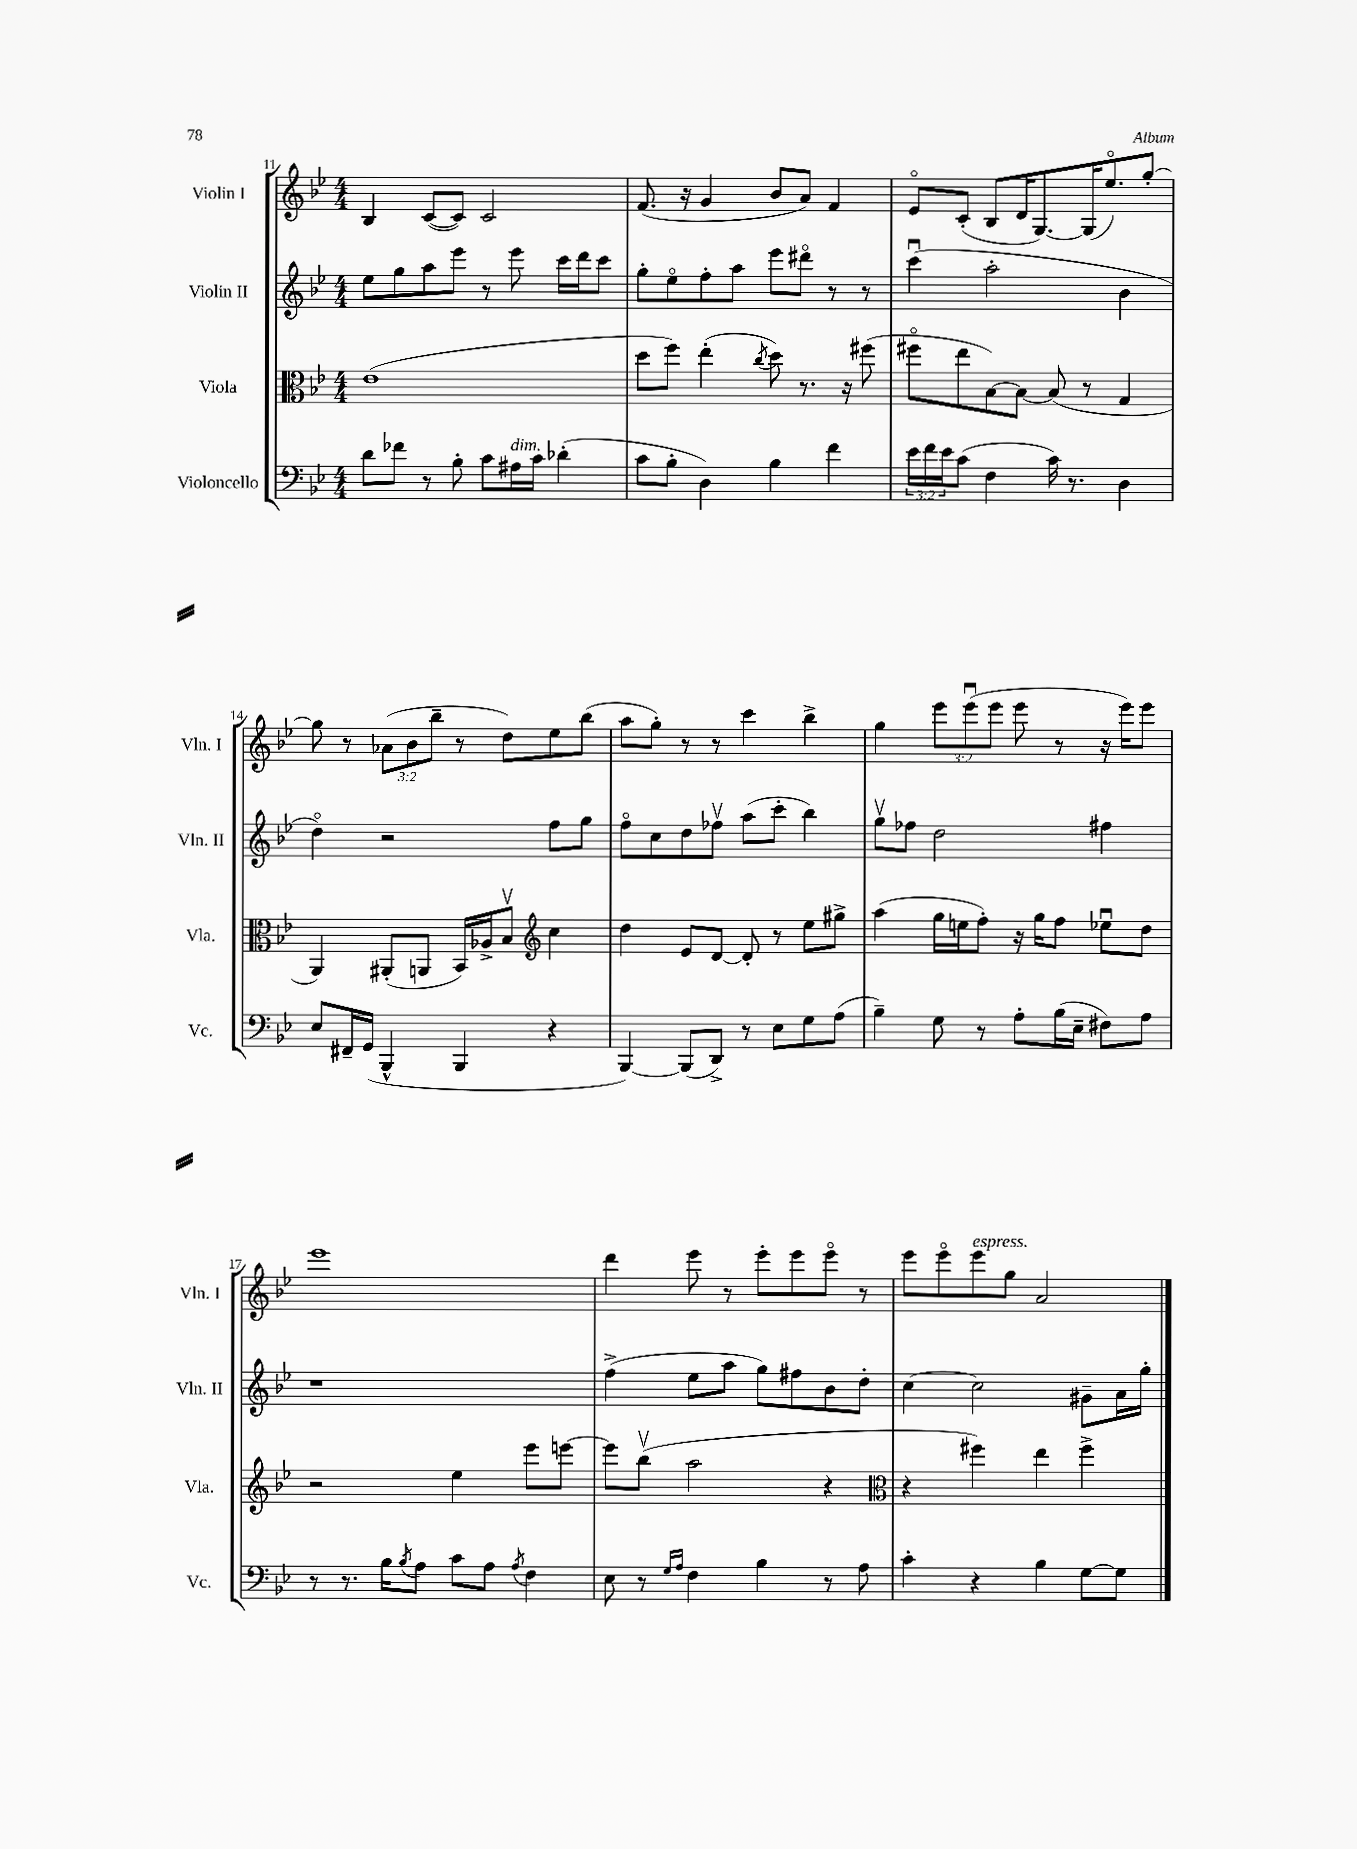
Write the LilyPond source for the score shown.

<<
\new StaffGroup <<
\new Staff = "s0" \with { instrumentName = "Violin I" shortInstrumentName = "Vln. I" } {
    \clef treble \key bes \major \numericTimeSignature \time 4/4 \override Staff.TupletNumber.text = #tuplet-number::calc-fraction-text
    bes4 c'8~( c'8) c'2 |
    f'8.( r16 g'4 bes'8 a'8) f'4 |
    ees'8\flageolet c'8-.( bes8 d'16 g8.~) g16( ees''8.\flageolet) g''8~-. |
    g''8 r8 \tuplet 3/2 { aes'8( bes'8 bes''8-- } r8 d''8) ees''8 bes''8( |
    a''8 g''8-.) r8 r8 c'''4 bes''4-> |
    g''4 \tuplet 3/2 { ees'''8 ees'''8\downbow( ees'''8 } ees'''8 r8 r16 ees'''16) ees'''8 |
    ees'''1 |
    d'''4 ees'''8 r8 ees'''8-. ees'''8 ees'''8\flageolet r8 |
    ees'''8 ees'''8\flageolet ees'''8^\markup { \italic "espress." } g''8 a'2 \bar "|." |
}
\new Staff = "s1" \with { instrumentName = "Violin II" shortInstrumentName = "Vln. II" } {
    \clef treble \key bes \major \numericTimeSignature \time 4/4
    ees''8 g''8 a''8 ees'''8 r8 ees'''8 c'''16 d'''16 c'''8 |
    g''8-. ees''8\flageolet f''8-. a''8 ees'''8 dis'''8\flageolet r8 r8 |
    c'''4\downbow( a''2-. bes'4 |
    d''4\flageolet) r2 f''8 g''8 |
    f''8\flageolet c''8 d''8 fes''8\upbow a''8( c'''8-. bes''4) |
    g''8\upbow fes''8 d''2 fis''4 |
    r1 |
    f''4->( ees''8 a''8 g''8) fis''8 bes'8 d''8-. |
    c''4~ c''2 gis'8-- a'16 g''16-. \bar "|." |
}
\new Staff = "s2" \with { instrumentName = "Viola" shortInstrumentName = "Vla." } {
    \clef alto \key bes \major \numericTimeSignature \time 4/4
    ees'1( |
    d''8 f''8) ees''4-.( \acciaccatura { c''8 } d''8) r8. r16 fis''8( |
    fis''8\flageolet ees''8 bes8~) bes8~ bes8( r8 g4 |
    a,4) ais,8-.( a,8 bes,16) aes16-> bes8\upbow \clef treble c''4 |
    d''4 ees'8 d'8~ d'8-. r8 ees''8 gis''8-> |
    a''4( g''16 e''16 f''8-.) r16 g''16 f''8 ees''8\downbow d''8 |
    r2 ees''4 ees'''8 e'''8~ |
    e'''8 bes''8\upbow( a''2 r4 |
    \clef alto r4 fis''4) ees''4 fis''4-> \bar "|." |
}
\new Staff = "s3" \with { instrumentName = "Violoncello" shortInstrumentName = "Vc." } {
    \clef bass \key bes \major \numericTimeSignature \time 4/4 \override Staff.TupletNumber.text = #tuplet-number::calc-fraction-text
    d'8 fes'8 r8 bes8-. c'8 ais16^\markup { \italic "dim." } c'16 des'4-.( |
    c'8 bes8-. d4) bes4 f'4 |
    \tuplet 3/2 { ees'16 f'16 ees'16 } c'8( f4 c'16) r8. d4 |
    ees8 fis,16-- g,16( bes,,4-^ bes,,4 r4 |
    bes,,4~) bes,,8( d,8->) r8 ees8 g8 a8( |
    bes4--) g8 r8 a8-. bes16( ees16-- fis8) a8 |
    r8 r8. bes16 \acciaccatura { bes8 } a8 c'8 a8 \acciaccatura { a8 } f4 |
    ees8 r8 \grace { g16 a16 } f4 bes4 r8 a8 |
    c'4-. r4 bes4 g8~ g8 \bar "|." |
}
>>
>>
\layout { \context { \Score currentBarNumber = #11 } }
